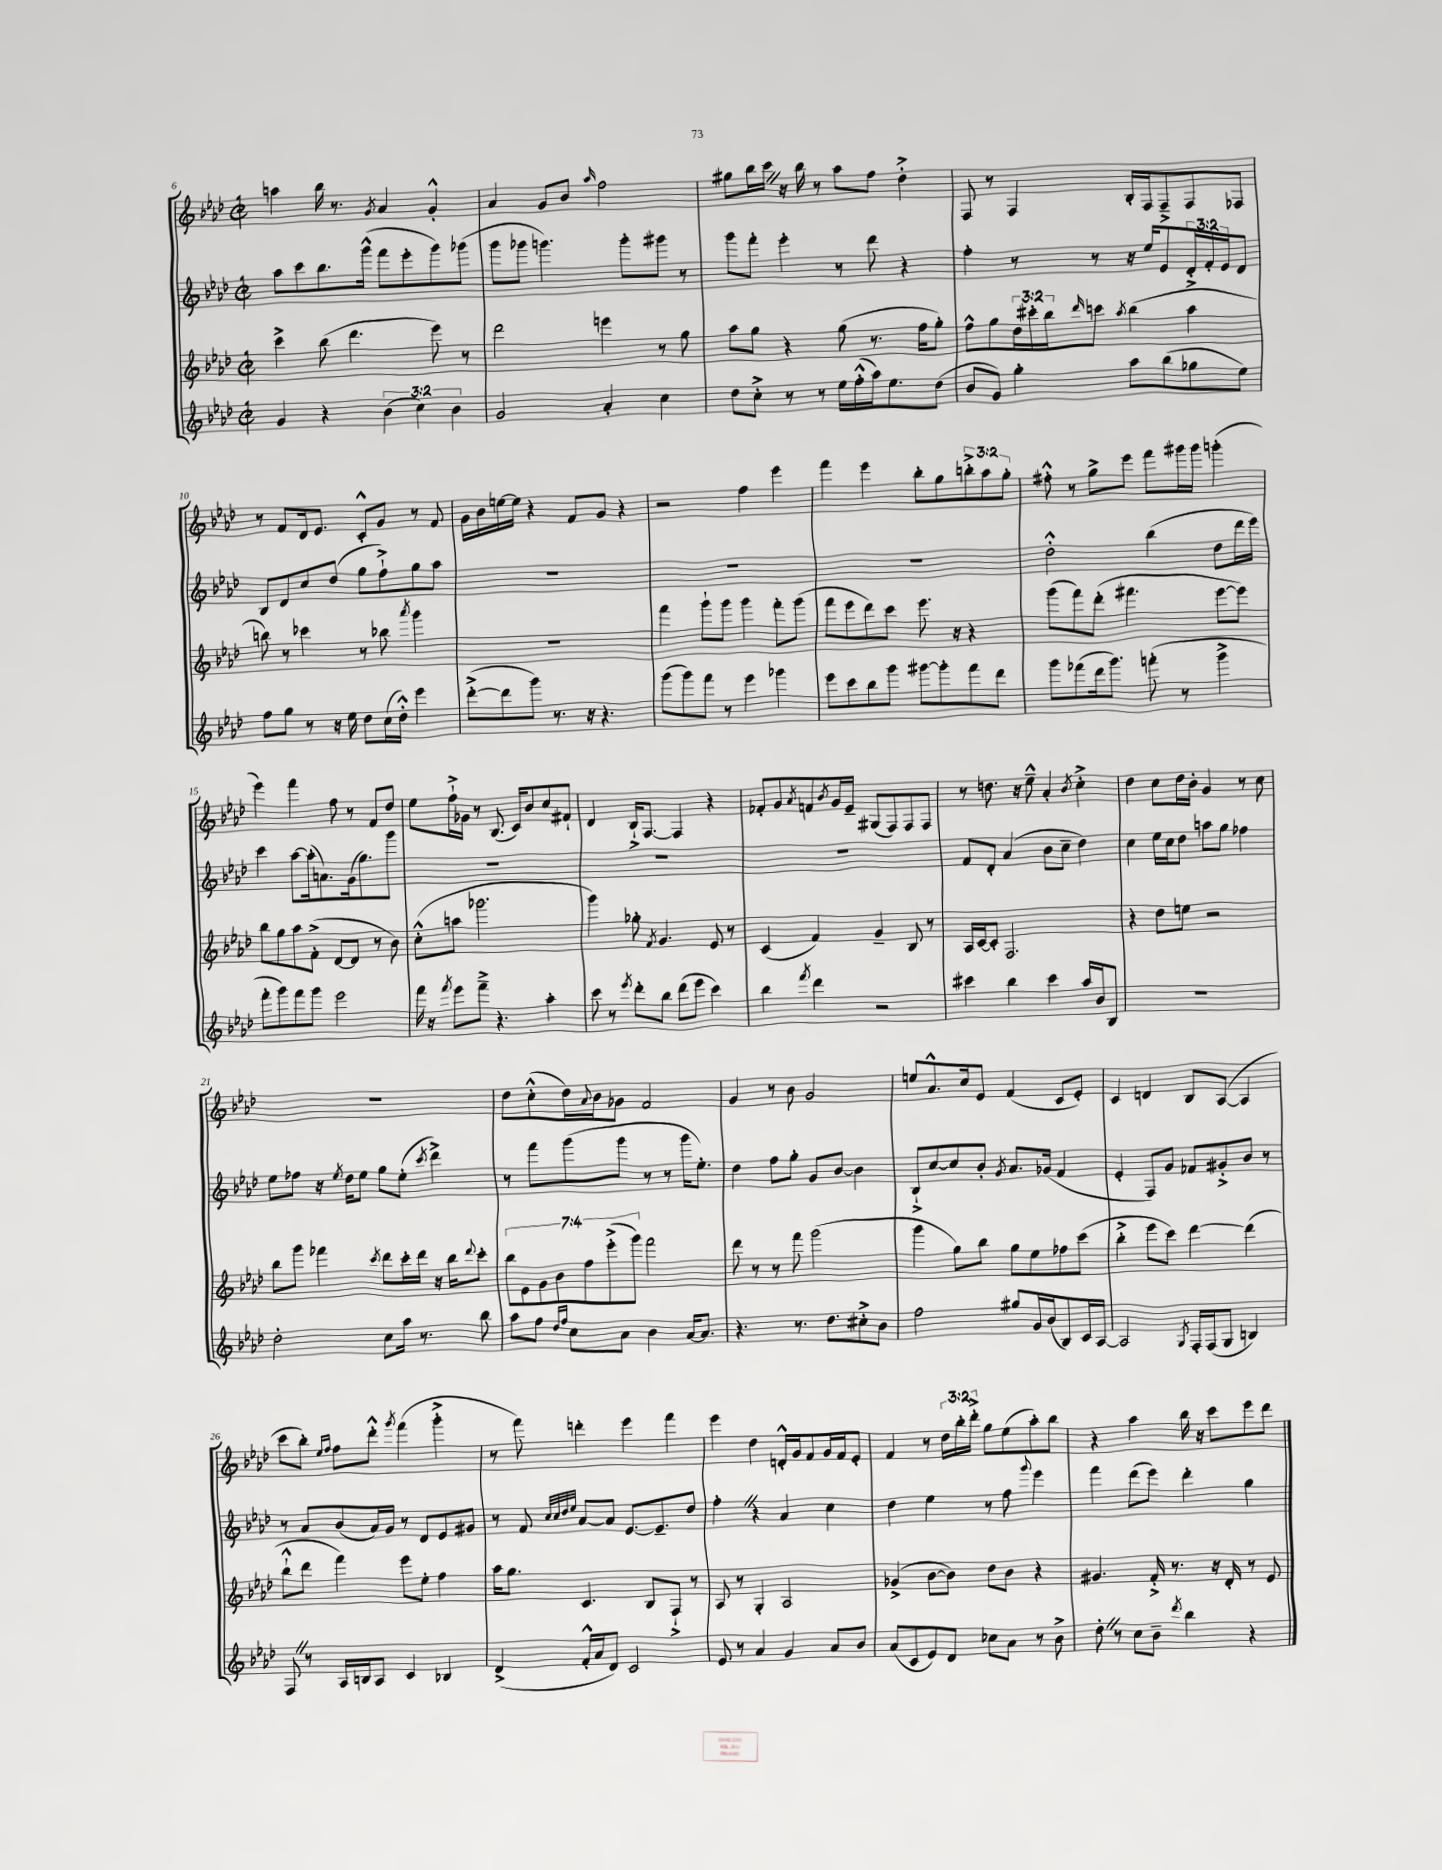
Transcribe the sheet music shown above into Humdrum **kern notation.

**kern	**kern	**kern	**kern
*staff4	*staff3	*staff2	*staff1
*clefG2	*clefG2	*clefG2	*clefG2
*k[b-e-a-d-]	*k[b-e-a-d-]	*k[b-e-a-d-]	*k[b-e-a-d-]
*M2/2	*M2/2	*M2/2	*M2/2
*met(c|)	*met(c|)	*met(c|)	*met(c|)
4g	4ccc^	8aa-	4aa
.	.	8ccc	.
4r	(8bb-	8.bb-	16bb-
.	.	.	8.r
.	4.ddd-	.	.
.	.	(16ggg^^	.
.	.	.	8qg
(6b-	.	8fff	4a-
.	.	8eee-'	.
6cc)	.	.	.
.	8eee-)	8ggg)	4g'^^
6b-	.	.	.
.	8r	(8ggg-	.
=	=	=	=
2g	2ddd-	8ggg	4a-
.	.	8ggg-	.
.	.	4.ggg)	8g
.	.	.	8b-
.	.	.	16qqaa-
4a-'	4eee	.	2ff
.	.	8ggg'	.
4cc	8r	8ggg#	.
.	8gg	8r	.
=	=	=	=
8dd-	8aa-	8ggg	8gg#
8cc'^	8gg	8fff'	16bb-
.	.	.	16ccc
8r	4r	4eee-'	16r
.	.	.	16bb-
8r	.	.	8r
16ee-	(8gg	8r	8aa-
(16ff'^^	.	.	.
16aa-)	8.r	8ddd-	8ff
8.ee-	.	.	.
.	.	4r	4dd-'^
.	16ff	.	.
(8dd-	8gg')	.	.
=	=	=	=
8b-	8ff^^	4ff'	8F
8g)	8gg	.	8r
4gg'	24dd-	8r	4F
.	24ccc#'	.	.
.	24bb-	.	.
.	16qqddd-	.	.
.	8ccc	8r	.
.	8qaa-	.	.
8aa-	(4bb-	16r	16B-'
.	.	16ee-	16F
(8bb-	.	8e-	8F~^
8gg-	4aa-	24d-'^	8F
.	.	24f'	.
.	.	24e-	.
8ee-)	.	8d-	8F-
=	=	=	=
8ff	8bb)	8B-	8r
8gg	8r	8d-	8f
8r	4ccc-	8cc	16d-
.	.	.	8.e-
16r	.	(8dd-	.
16ee-	.	.	.
8dd-	8r	8gg	8c'^^
(16cc	8bb-	8ff`^)	8g
16dd-'^^)	.	.	.
.	8qaaa-	.	.
4eee-	4ggg	8gg	8r
.	.	8aa-	8f
=	=	=	=
([8ddd-'^	1r	1r	16g
.	.	.	16b-
8ddd-]	.	.	[16ee
.	.	.	16ee]
8ggg)	.	.	4r
8.r	.	.	.
.	.	.	8f
16r	.	.	.
4.r	.	.	8g
.	.	.	4r
=	=	=	=
(8ggg	4fff	1r	2r
8ggg)	.	.	.
8fff	8ggg`	.	.
8r	8ggg	.	.
4eee-	4ggg	.	4ff
4ggg-	8fff'	.	4eee-
.	(8ggg	.	.
=	=	=	=
8eee-	8fff	1r	4fff
8ccc	8eee-	.	.
8bb-	8ddd-)	.	4eee-
8ggg	8ccc	.	.
[8ggg#	8.eee-	.	8bb-'
8ggg#']	.	.	8gg
.	16r	.	.
8fff	4r	.	12bb'^
.	.	.	12aa-
8ddd-	.	.	.
.	.	.	12gg'
=	=	=	=
8ggg	(8ggg	2dd-'^^	8ff#'^^
(8fff-	8fff)	.	8r
16ddd-	(8ddd-'	.	8gg^
8.ggg)	.	.	.
.	4.fff#	.	8eee-
(8fff'	.	(4bb-	8fff
8r	.	.	16ggg#
.	.	.	16ggg#
4ggg^	[8eee-	8dd-	(4ggg'
.	8eee-])	16ddd-	.
.	.	16eee-)	.
=	=	=	=
8fff'	8bb-	4ccc	4eee-)
8ggg)	8gg	.	.
8fff	8aa-	[8aa-	4fff
8ggg	(8f'^	(16aa-']	.
.	.	8.a)	.
2eee-	[8d-	.	8ff
.	8d-]	(16g	8r
.	.	8.gg)	.
.	8r	.	8f
.	8b-)	8ggg	8dd-
=	=	=	=
16fff	(8cc'^^	1r	8ee-
16r	.	.	.
8qfff	.	.	.
8eee-	8aa	.	16ff`^
.	.	.	16g-
8fff~^	2.ggg-	.	8r
4.r	.	.	(8.B-
.	.	.	16c)
.	.	.	8b-
4aa-'	.	.	8cc
.	.	.	8f#`
=	=	=	=
8ccc	4ggg)	1r	4d-
8r	.	.	.
8qeee-	.	.	.
8ddd-'	8gg-'	.	16B-`^
.	.	.	[8.F
.	8qf	.	.
8bb-	4.g	.	.
(8ddd-	.	.	4F]
8eee-	.	.	.
4ccc)	8e-	.	4r
.	8r	.	.
=	=	=	=
4bb-	(4c	1r	8f-'
.	.	.	8g
8qfff	.	.	8qa-
4ddd-	4f)	.	8f
.	.	.	8qb-
.	.	.	16g
.	.	.	16e-~
2r	4g~	.	(8G#
.	.	.	8F)
.	8B-	.	8F
.	8r	.	8F
=	=	=	=
4ccc#	16A-	8f	8r
.	[16c	.	.
.	8c']	8d-'	8.dd
4bb-	2.F	(4a-	.
.	.	.	16r
.	.	.	8ee-~^^
4ccc#	.	8b-	4a-'
.	.	8cc~	.
.	.	.	8qb-
16aa-	.	4dd-)	4cc'^
16b-	.	.	.
8B-	.	.	.
=	=	=	=
1r	4r	4cc	4dd-
.	8dd-	16ee-	8cc
.	.	16cc	.
.	8ee	8dd-	16dd-
.	.	.	16b-'
.	2r	8aa	4g
.	.	8gg	.
.	.	4ff-	8r
.	.	.	8cc
=	=	=	=
2dd-'	8bb-	8ee-	1r
.	8ggg	8ff-	.
.	4fff-	16r	.
.	.	8qee-	.
.	.	16dd-	.
.	.	8ee-	.
.	8qccc	.	.
8cc	8ddd-	8gg	.
16aa-	16ccc'	(8ee-'	.
8.r	16ddd-	.	.
.	.	8qccc	.
.	16r	4ddd-^)	.
.	16bb-	.	.
.	8qqddd-	.	.
8bb-	8ccc'	.	.
=	=	=	=
8aa-	14bb-	8r	8dd-
.	14e-	.	.
8ff	.	8fff	(8cc'^^
.	14g	.	.
.	14b-	.	.
16qqdd-	.	.	.
16qqff	.	.	.
8cc	.	(8ggg	16dd-)
.	14ff	.	.
.	.	.	8qqa-
.	.	.	16b-
.	(14eee-'^	.	.
8a-	.	8ggg	8g-
.	14ggg)	.	.
4b-	2fff	8r	2f
.	.	8r	.
[16a-	.	16ggg	.
8.a-]	.	8.ee-')	.
=	=	=	=
4.r	8ddd-	4dd-	4g
.	8r	.	.
.	8r	8ff	8r
8.r	8fff	8gg'	8b-
.	(2ggg	8g	2g
8.dd-	.	.	.
.	.	[8b-	.
8cc#'^	.	4b-]	.
8b-	.	.	.
=	=	=	=
2ff	4ggg	8B-`^	8ee
.	.	[8cc	8.a-^^
.	8gg)	8cc]	.
.	.	.	16cc
.	8bb-	8b-'	8e-
.	.	8qg	.
8gg#	8gg	8.a-	(4f
16g	8ee-	.	.
(16b-	.	(16g-	.
8B-)	8ff-	4f	8c
16c	(8ccc	.	8e-')
[16A-	.	.	.
=	=	=	=
2A-]	4bb-'^	4e-'	4c
.	8eee-	8F)	4d
.	8ccc)	8g	.
8qG	.	.	.
16F'	[4ddd-	8f-	8B-
(16F	.	.	.
8G	.	8g#'^	([8A-
4B)	(4ddd-]	8b-	4A-]
.	.	8r	.
=	=	=	=
8F	8bb-`^^	8r	8ccc
8r	8ddd-	8a-	8bb-')
.	.	.	16qqee-
.	.	.	16qqff
16A-	4fff)	(8b-	8ff
16B	.	.	.
8A-	.	16a-)	8ddd-'^^
.	.	16g	.
.	.	.	8qggg
4c	8eee-	8r	(4fff
.	8ee-'	8d-	.
4B-	4ff	8e-	4ggg'^
.	.	8g#	.
=	=	=	=
(4d-^	16aa-	8r	8r
.	8.gg	.	.
.	.	8f	8fff)
.	.	32qqcc	.
.	.	32qqcc	.
.	.	32qqdd-	.
.	.	32qqee-	.
16f'^^	4.c	[8a-	4ddd'
16a-	.	.	.
8d-)	.	8a-]	.
2c	.	[8.e-	4eee-
.	8B-	.	.
.	.	8.e-~]	.
.	8F`^	.	4fff
.	8r	8dd-	.
=	=	=	=
8e-	8A-	4ff'	4eee-
8r	8r	.	.
4a-	4G'	4r	4dd-
4g	2A-	4a-	16d'^^
.	.	.	16g
.	.	.	8f
8a-	.	4cc	16g
.	.	.	16f
8b-	.	.	8e-'
=	=	=	=
(8a-	(4g-^	4dd-	4f
8c	.	.	.
8e-)	[8b-	4ee-	8r
8d-	8b-])	.	24dd-
.	.	.	24bb-'
.	.	.	24ddd-'^
8cc-	8dd-	8r	8gg
8a-	8b-	8ff	(8ee-
.	.	8qqggg	.
8r	4r	4eee-	8aa-')
8b-^	.	.	8bb-
=	=	=	=
8dd-'	4.g#	4fff	4r
8r	.	.	.
8cc	.	(8ddd-	4aa-
8b-~	16f'^	8eee-)	.
.	8.r	.	.
8qddd-	.	.	.
4bb-	.	4ddd-'	16bb-
.	.	.	16r
.	16r	.	8ccc
.	16d-'	.	.
4r	8r	4gg	8eee-
.	8e-	.	8ddd-
==	==	==	==
*-	*-	*-	*-
